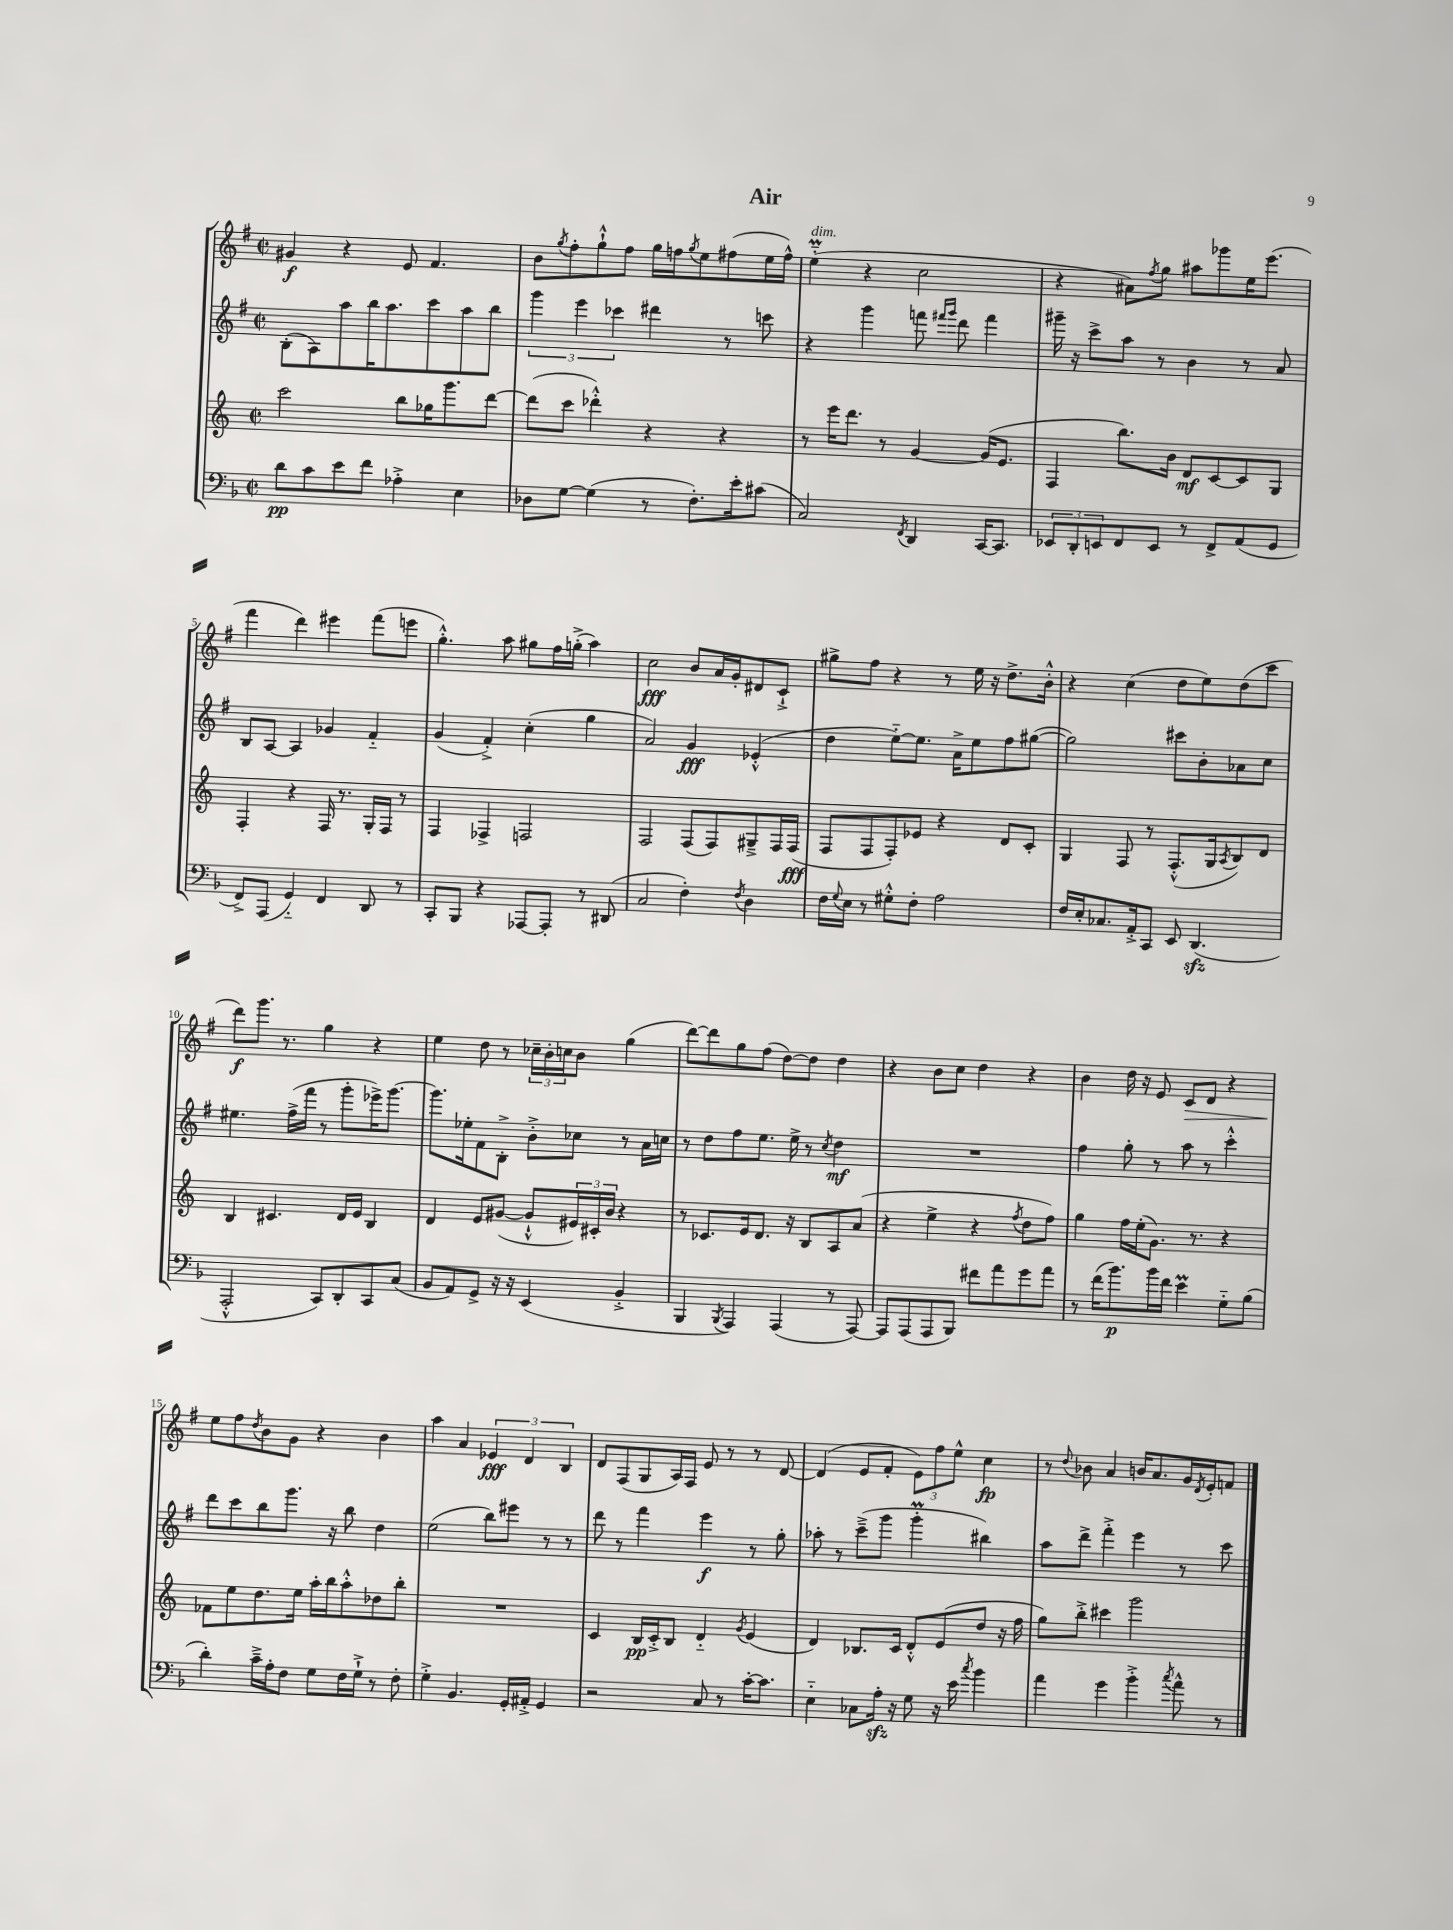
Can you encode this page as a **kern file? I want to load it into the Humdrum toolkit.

**kern	**kern	**kern	**kern
*staff4	*staff3	*staff2	*staff1
*clefF4	*clefG2	*clefG2	*clefG2
*k[b-]	*k[]	*k[f#]	*k[f#]
*M2/2	*M2/2	*M2/2	*M2/2
*met(c|)	*met(c|)	*met(c|)	*met(c|)
8d\L	2ccc\	(8B'\L	4g#/
8c\	.	8A\)	.
8e\	.	8aa\	4r
8f\J	.	16bb\K	.
.	.	8.aa\	.
4A-'^\	8bb\L	.	8e/
.	16gg-\K	8ccc\	4.f#/
.	8.ggg\	.	.
4E\	.	8aa\	.
.	[8ddd\J	8bb\J	.
=	=	=	=
8D-\L	(8ddd\]L	6ggg\	8b\L
.	.	.	8qgg/
[8G\J	8ccc\J	.	8ff#'\
.	.	6eee\	.
(4G\]	4ddd-'^^\)	.	8gg`^^\
.	.	6ccc-\	.
.	.	.	8ff#\J
8r	4r	4ddd#\	16gg\LL
.	.	.	16ff\J
.	.	.	8qgg/
8.F'\L)	.	.	8ee\
.	4r	8r	(8ff#\
16e'\k	.	.	.
(8c#\J	.	8ccc\	16ee\L
.	.	.	16ff#^^\JJ)
=	=	=	=
2C/)	8r	4r	(4ee'~\
.	16eee\LK	.	.
.	8.ddd\J	.	.
.	.	4ggg\	4r
.	8r	.	.
8qFF/	.	.	.
4DD/	[4g/	8fff\	2cc\
.	.	16qqfff#/LL	.
.	.	16qqggg/JJ	.
.	.	8ddd\	.
[16CC/LK	(16g/]LK	4fff#\	.
8.CC/]J	8.e/J	.	.
=	=	=	=
12EE-/L	4F/	16ggg#~\	4r
.	.	16r	.
12DD'/	.	.	.
.	.	8ccc^\L	.
12EE/	.	.	.
8FF/	8.bb\L)	8aa\J	8a#\L)
.	.	.	8qff#/
8EE/J	.	8r	8gg\J
.	16b\Jk	.	.
8r	8d/L	4b\	8aa#\L
8FF^/L	[8c/	.	8ggg-\
(8AA/	8c/]	8r	16ee\K
.	.	.	(8.eee\J
8GG/J	8G/J	8a/	.
=	=	=	=
8FF^/L)	4F'/	8B/L	4fff#\
(8AAA/J	.	[8A/J	.
4GG'~/)	4r	4A/]	4ddd\)
4FF/	16F/	4g-/	4eee#\
.	8.r	.	.
8DD/	16G'/LL	4f#'~/	(8fff#\L
.	16F/JJ	.	.
8r	8r	.	8eee\J
=	=	=	=
8CC'/L	4F/	(4g/	4.gg'^^\)
8BBB-/J	.	.	.
4r	4F-^/	4f#'^/)	.
.	.	.	8aa\
[8AAA-/L	2F/	(4cc'\	8gg#\L
8AAA-'/]J	.	.	16ff#\L
.	.	.	(16gg'^\JJ
8r	.	4gg\	4aa\)
(8DD#/	.	.	.
=	=	=	=
2C/	2F/	2a/)	2cc\
4F'\)	(8F/L	4g/	8b/L
.	8F/)	.	16a/L
.	.	.	16g'/J
8qF/	.	.	.
4D\	8G#~^/	(4e-'^^/	8d#/
.	16F/L	.	8c`^/J
.	(16F/JJ	.	.
=	=	=	=
16F\LL	8F/L	4dd\	8gg#^\L
8qqG/	.	.	.
16E\JJ	.	.	.
8r	8F/	.	8ff#\J
8G#'^^\L	8F'/)	[8ee'~\L)	4r
8F'\J	8e-/J	8.ee\]J	.
2A\	4r	.	8r
.	.	16a^\LK	.
.	.	8ee\	16ee\
.	.	.	16r
.	8d/L	8ff#\	8.dd^\L
.	8c'/J	([8gg#\J	.
.	.	.	16b'^^\Jk
=	=	=	=
16F/LL	4G/	2gg#\])	4r
16E'/J	.	.	.
8.C-/	.	.	.
.	8F/	.	(4cc\
16AA'^/k	.	.	.
8CC/J	8r	.	.
8EE/	(8.F'^^/L	8ccc#\L	8dd\L
(4.DD/	.	8b'\	8ee\)
.	16G/k	.	.
.	8qA/	.	.
.	8B/)	8a-\	(8dd\
.	8d/J	8cc\J	8ccc\J
=	=	=	=
2AAA'^^/	4B/	4.ee#\	8ddd\L)
.	.	.	8.ggg\J
.	4.c#/	.	.
.	.	.	8.r
.	.	(16ff#^\LL	.
.	.	16fff#\JJ	.
8CC/L)	.	8r	4gg\
8DD'/	16d/LL	8ggg'\L	.
.	16e/JJ	.	.
8CC/	4B/	16eee-^\K)	4r
.	.	[8.ggg\J	.
(8C/J	.	.	.
=	=	=	=
8BB-/L	4d/	8.ggg\]L	4ee\
8AA/)	.	.	.
.	.	16ee-'\k	.
8GG^/J	8e/L	8f#\	8dd\
16r	([8g#/J	8B'^\J	8r
16r	.	.	.
(4EE/	8g#`^^/]L	8b'^\L	24cc-~\LL
.	.	.	24b'\
.	.	.	24cc\J
.	24e#/L)	8cc-\J	8b\J
.	24c#'/	.	.
.	24b/JJ	.	.
4BB-'^/	4r	8r	(4gg\
.	.	16a\LL	.
.	.	16cc\JJ	.
=	=	=	=
4BBB-/	8r	8r	[8ddd\L)
.	8.c-/L	8dd\L	8ddd\]
8qBBB-/	.	.	.
4AAA/)	.	8ff#\	8gg\
.	16e/k	.	.
.	8.d/J	8.ee\J	(8ff#\J
(4AAA/	.	.	[8dd\L)
.	16r	16ee^\	.
.	8B/L	8r	8dd\]J
.	.	8qcc/	.
8r	8A/	4dd\	4dd\
[8AAA/)	(8a/J	.	.
=	=	=	=
8AAA/]L	4r	1r	4r
(8AAA/	.	.	.
8AAA/	4ee^\	.	8b\L
8BBB-/J)	.	.	8cc\J
8f#\L	4r	.	4dd\
8a\	.	.	.
.	8qff/	.	.
8g\	8dd\L	.	4r
8a\J	8ff\J)	.	.
=	=	=	=
8r	4gg\	4ff#\	4b\
(16f\LK	.	.	.
8.b-\)	.	.	.
.	16ff\LL	8gg'\	16dd\
.	(16ee'\J	.	16r
16b-\L	8.g\J)	8r	8e/
16f\JJ	.	.	.
4e\	.	8aa\	8c/L
.	8.r	.	.
.	.	8r	8d/J
8G'~\L	4r	4ccc'^^\	4r
(8B-\J	.	.	.
=	=	=	=
4d'\)	8f-\L	8ddd\L	8ee\L
.	8ee\	8ccc\	8ff#\
.	.	.	8qdd/
16c~^\LL	8.dd\	8bb\	8b\
16A'\J	.	.	.
8F\J	.	8.ggg\J	8g\J
.	16ee\Jk	.	.
8G\L	16aa'\LL	.	4r
.	16bb\J	16r	.
16F\L	8aa'^^\	8bb\	.
16G`^\JJ	.	.	.
8r	8dd-\	4dd\	4b\
8F'\	8bb'\J	.	.
=	=	=	=
4G'^\	1r	(2ee\	4aa\
4.BB-/	.	.	4a/
.	.	8bb\L)	6e-/
16GG'/LL	.	8eee#\J	.
.	.	.	6d/
16AA#'^/JJ	.	.	.
4GG/	.	8r	.
.	.	.	6B/
.	.	8r	.
=	=	=	=
2r	4c/	8ddd\	8d/L
.	.	8r	(8F#/
.	16B/LL	4fff#\	8G/
.	16c'^/J	.	.
.	8B/J	.	16A/L)
.	.	.	16F#/JJ
8C/	4d'~/	4eee\	8e/
8r	.	.	8r
.	8qg/	.	.
[16c'\LK	(4e/	8r	8r
8.c\]J	.	.	.
.	.	8gg'\	[8d/
=	=	=	=
4E'~\	4d/)	8aa-'\	(4d/]
.	.	8r	.
8C-\L	8.B-/L	(8ccc~^\L	8e/L
16A'\Jk	.	8ggg\J	8f#'/J
16r	16c/Jk	.	.
8G\	8d'^^/L	4ggg'\	12e\L)
.	.	.	12ff#\
16r	(8e/	.	.
.	.	.	12ee^^\J
16e\	.	.	.
8qcc/	.	.	.
4b-\	8dd/J	4bb#\)	4cc\
.	16r	.	.
.	16ff\	.	.
=	=	=	=
4a\	8gg\L)	8aa\L	8r
.	.	.	8qqdd/
.	8bb'^\J	8ddd^\J	8b-\
4g\	4ccc#\	4fff#'^\	4a/
4b-'^\	2ggg\	4eee\	16b/LK
.	.	.	8.a/
8qcc/	.	.	.
8a^^\	.	8r	16g/L
.	.	.	8qd/
.	.	.	16e'/J
8r	.	8ccc\	8f/J
==	==	==	==
*-	*-	*-	*-
